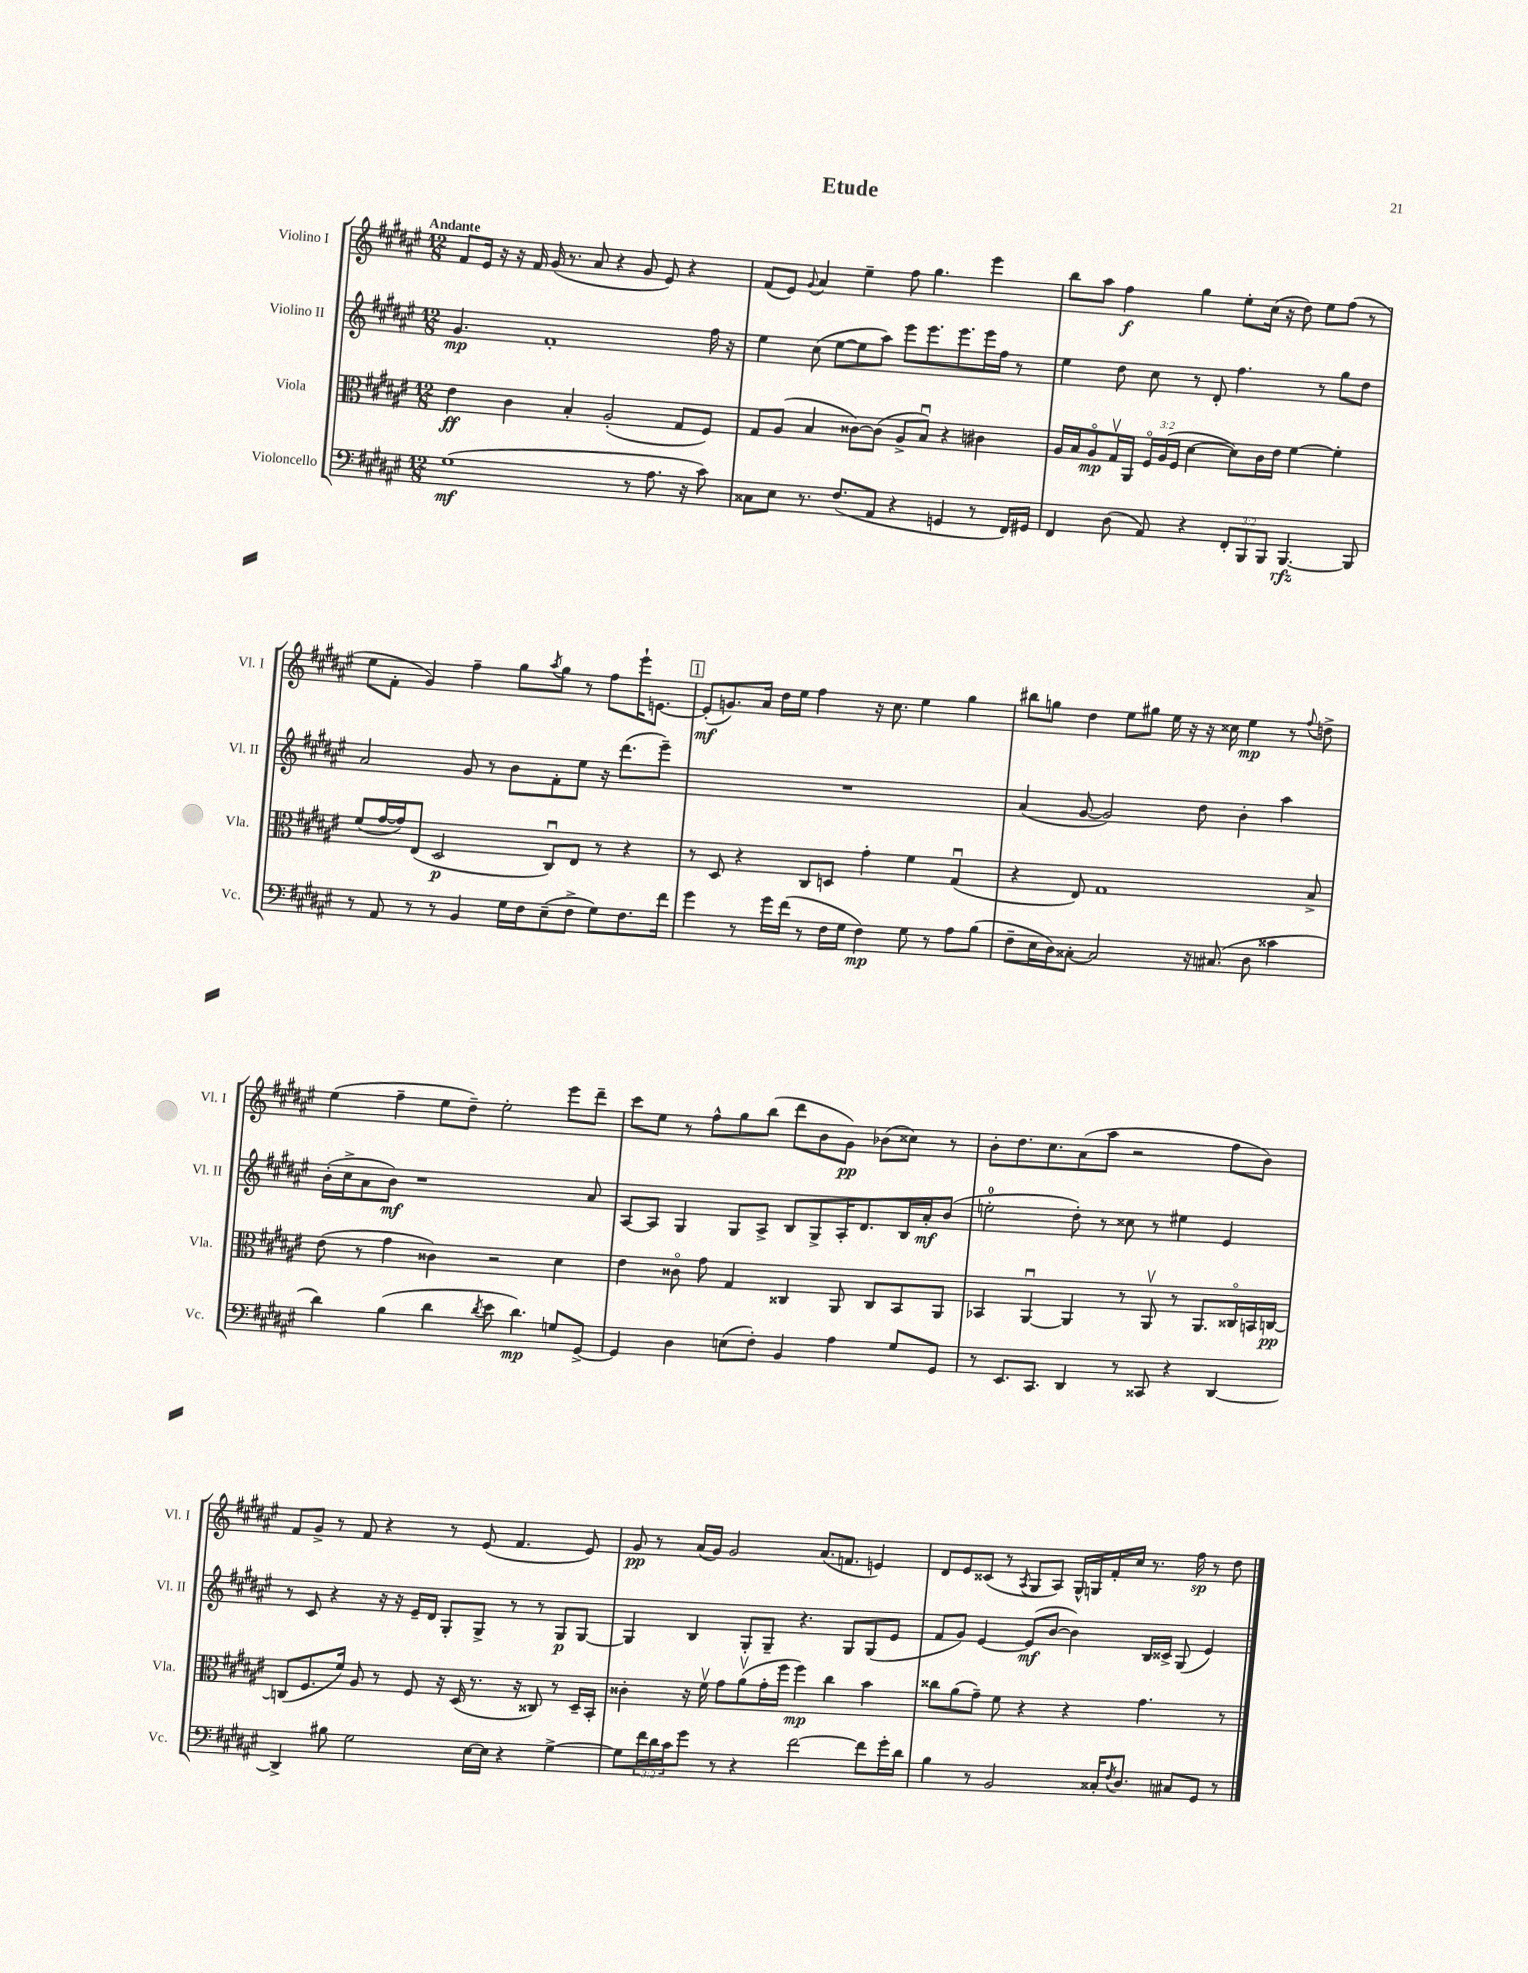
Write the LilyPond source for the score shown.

\header { title = "Etude" }
<<
\new StaffGroup <<
\new Staff = "s0" \with { instrumentName = "Violino I" shortInstrumentName = "Vl. I" } {
    \clef treble \key fis \major \numericTimeSignature \time 12/8 \tempo "Andante"
    fis'8 eis'16 r16 r16 fis'16 gis'16( r8. ais'8 r4 gis'8 eis'8) r4 |
    fis'8( eis'8) \appoggiatura { gis'8 } ais'4 eis''4-- fis''8 gis''4. eis'''4 |
    b''8 ais''8 fis''4\f gis''4 eis''8-. cis''16( r16 dis''8) eis''8 fis''8( r8 |
    eis''8 fis'8-. gis'4) fis''4-- gis''8 \acciaccatura { ais''8 } gis''8 r8 fis''8 eis'''16-! e'8.~ |
    \mark \markup { \box "1" } e'8-.\mf( g'8.) ais'16 dis''16 eis''16 fis''4 r16 cis''8. eis''4 gis''4 |
    bis''8 g''8 dis''4 eis''8 gis''8 eis''16 r16 r16 cisis''16 eis''4\mp r8 \appoggiatura { fis''8 } d''8-> |
    eis''4( fis''4-- eis''8 dis''8--) eis''2-. eis'''8 dis'''8-- |
    cis'''8 eis''8 r8 fis''8-^ gis''8 b''8( dis'''8 b'8 gis'8\pp) bes'8( cisis''8) r8 |
    b'8-. dis''8. cis''8. ais'8( ais''8 r2 fis''8 b'8) |
    fis'8 gis'8-> r8 fis'8 r4 r8 eis'8( fis'4. eis'8) |
    gis'8\pp r8 ais'16( gis'16) gis'2 ais'8.( f'8. e'4) |
    dis'8 eis'8 cisis'8( r8 \acciaccatura { ais8 } gis8 ais8) gis16-^ g16 fis'16-. cis''16 r8. fis''16\sp r8 dis''8 \bar "|." |
}
\new Staff = "s1" \with { instrumentName = "Violino II" shortInstrumentName = "Vl. II" } {
    \clef treble \key fis \major \numericTimeSignature \time 12/8
    gis'4.\mp fis'1-. fis''16 r16 |
    eis''4 cis''8( eis''8~ eis''8 ais''8) eis'''8 eis'''8. eis'''8. eis'''16 fis''16 r8 |
    eis''4 dis''8 cis''8 r8 dis'8-. fis''4. r8 gis''8 dis''8 |
    ais'2 gis'8 r8 b'8 fis'8-. eis''8 r16 dis'''8.( eis'''8--) |
    \mark \markup { \box "1" } R1. |
    ais'4( gis'8~ gis'2) dis''8 b'4-. ais''4 |
    b'16-.( cis''16-> ais'8 b'8\mf) r1 ais'8 |
    ais8~ ais8 gis4 gis8 ais8-> b8 gis8-> ais16-. dis'8. b16 ais'16-.\mf b'8( |
    e''2-0-. dis''8-.) r8 cisis''8 r8 eis''4 eis'4 |
    r8 cis'8 r4 r16 r16 eis'16-- dis'16 gis8-. gis8-> r8 r8 gis8\p gis8~ |
    gis4 b4 gis8-. gis8-- r4. gis8 gis8( eis'8 |
    fis'8 gis'8) eis'4~ eis'8\mf( b'8~ b'4) b16 cisis'16-> gis8( eis'4) \bar "|." |
}
\new Staff = "s2" \with { instrumentName = "Viola" shortInstrumentName = "Vla." } {
    \clef alto \key fis \major \numericTimeSignature \time 12/8 \override Staff.TupletNumber.text = #tuplet-number::calc-fraction-text
    eis'4\ff cis'4 b4-. ais2-.( gis8 fis8) |
    gis8 ais8( b4 cisis'8~) cisis'8( ais8-> b8\downbow) r4 cis'4 |
    ais16 b16 ais8\flageolet\mp gis16\upbow ais,16 \tuplet 3/2 { fis16\flageolet ais16( fis16 } dis'4~ dis'8) cis'16 eis'16 fis'4~ fis'4-. |
    fis'8( gis'16~ gis'16) eis8( dis2\p cis8\downbow) eis8 r8 r4 |
    \mark \markup { \box "1" } r8 dis8 r4 cis8 d8 gis'4-. fis'4 gis4\downbow( |
    r4 eis8) gis1 b8-> |
    eis'8( r8 gis'4 cisis'4) r2 dis'4 |
    eis'4 cisis'8\flageolet gis'8 gis4 cisis4 ais,8 cisis8 b,8 ais,8 |
    bes,4 ais,4~\downbow ais,4 r8 ais,8\upbow r8 ais,8. cisis16\flageolet b,16 c16~\pp |
    c8( fis8. fis'16) ais8 r8 fis8 r16 dis16( r8. r16 cisis8) r8 dis16-- b,16-. |
    cisis'4-. r16 fis'16\upbow gis'8 ais'8\upbow( gis'16-. fis''16 fis''4\mp) cis''4 b'4 |
    cisis''8 ais'8( gis'8--) fis'8 r4 r4 gis'4. r8 \bar "|." |
}
\new Staff = "s3" \with { instrumentName = "Violoncello" shortInstrumentName = "Vc." } {
    \clef bass \key fis \major \numericTimeSignature \time 12/8 \override Staff.TupletNumber.text = #tuplet-number::calc-fraction-text
    gis1\mf( r8 ais8. r16 cis'8) |
    cisis8 eis8 r8. fis8.( ais,8 r4 g,4 r8 fis,16) gis,16 |
    fis,4 dis8( ais,8) r4 \tuplet 3/2 { fis,8-. b,,8 b,,8 } b,,4.~\rfz b,,8 |
    r8 ais,8 r8 r8 b,4 gis16 fis16 eis8--( fis8-> gis8) fis8. fis'16 |
    \mark \markup { \box "1" } gis'4 r8 gis'16 fis'16( r8 fis16 gis16 fis4\mp) gis8 r8 ais8 b8( |
    fis8-- eis16 dis16) cisis8~-. cisis2 r16 cis8.( dis8 cisis'4 |
    dis'4) b4( dis'4 \acciaccatura { dis'8 } eis'8 dis'4.\mp) g8 gis,8~-> |
    gis,4 dis4 e8( fis8-.) b,4 ais4 gis8 gis,8 |
    r8 eis,8. cis,8. dis,4 r8 cisis,8 r4 dis,4~ |
    dis,4-> bis8 gis2 eis16~ eis16 r4 gis4~-> |
    gis8 \tuplet 3/2 { fis'16 dis'16 cis'16 } gis'8 r8 r4 fis'2~ fis'8 gis'16-. dis'16 |
    b4 r8 b,2 cisis16-. \acciaccatura { fis8 } dis8. cis8 gis,8 r8 \bar "|." |
}
>>
>>
\layout { \context { \Score \remove "Bar_number_engraver" } }
